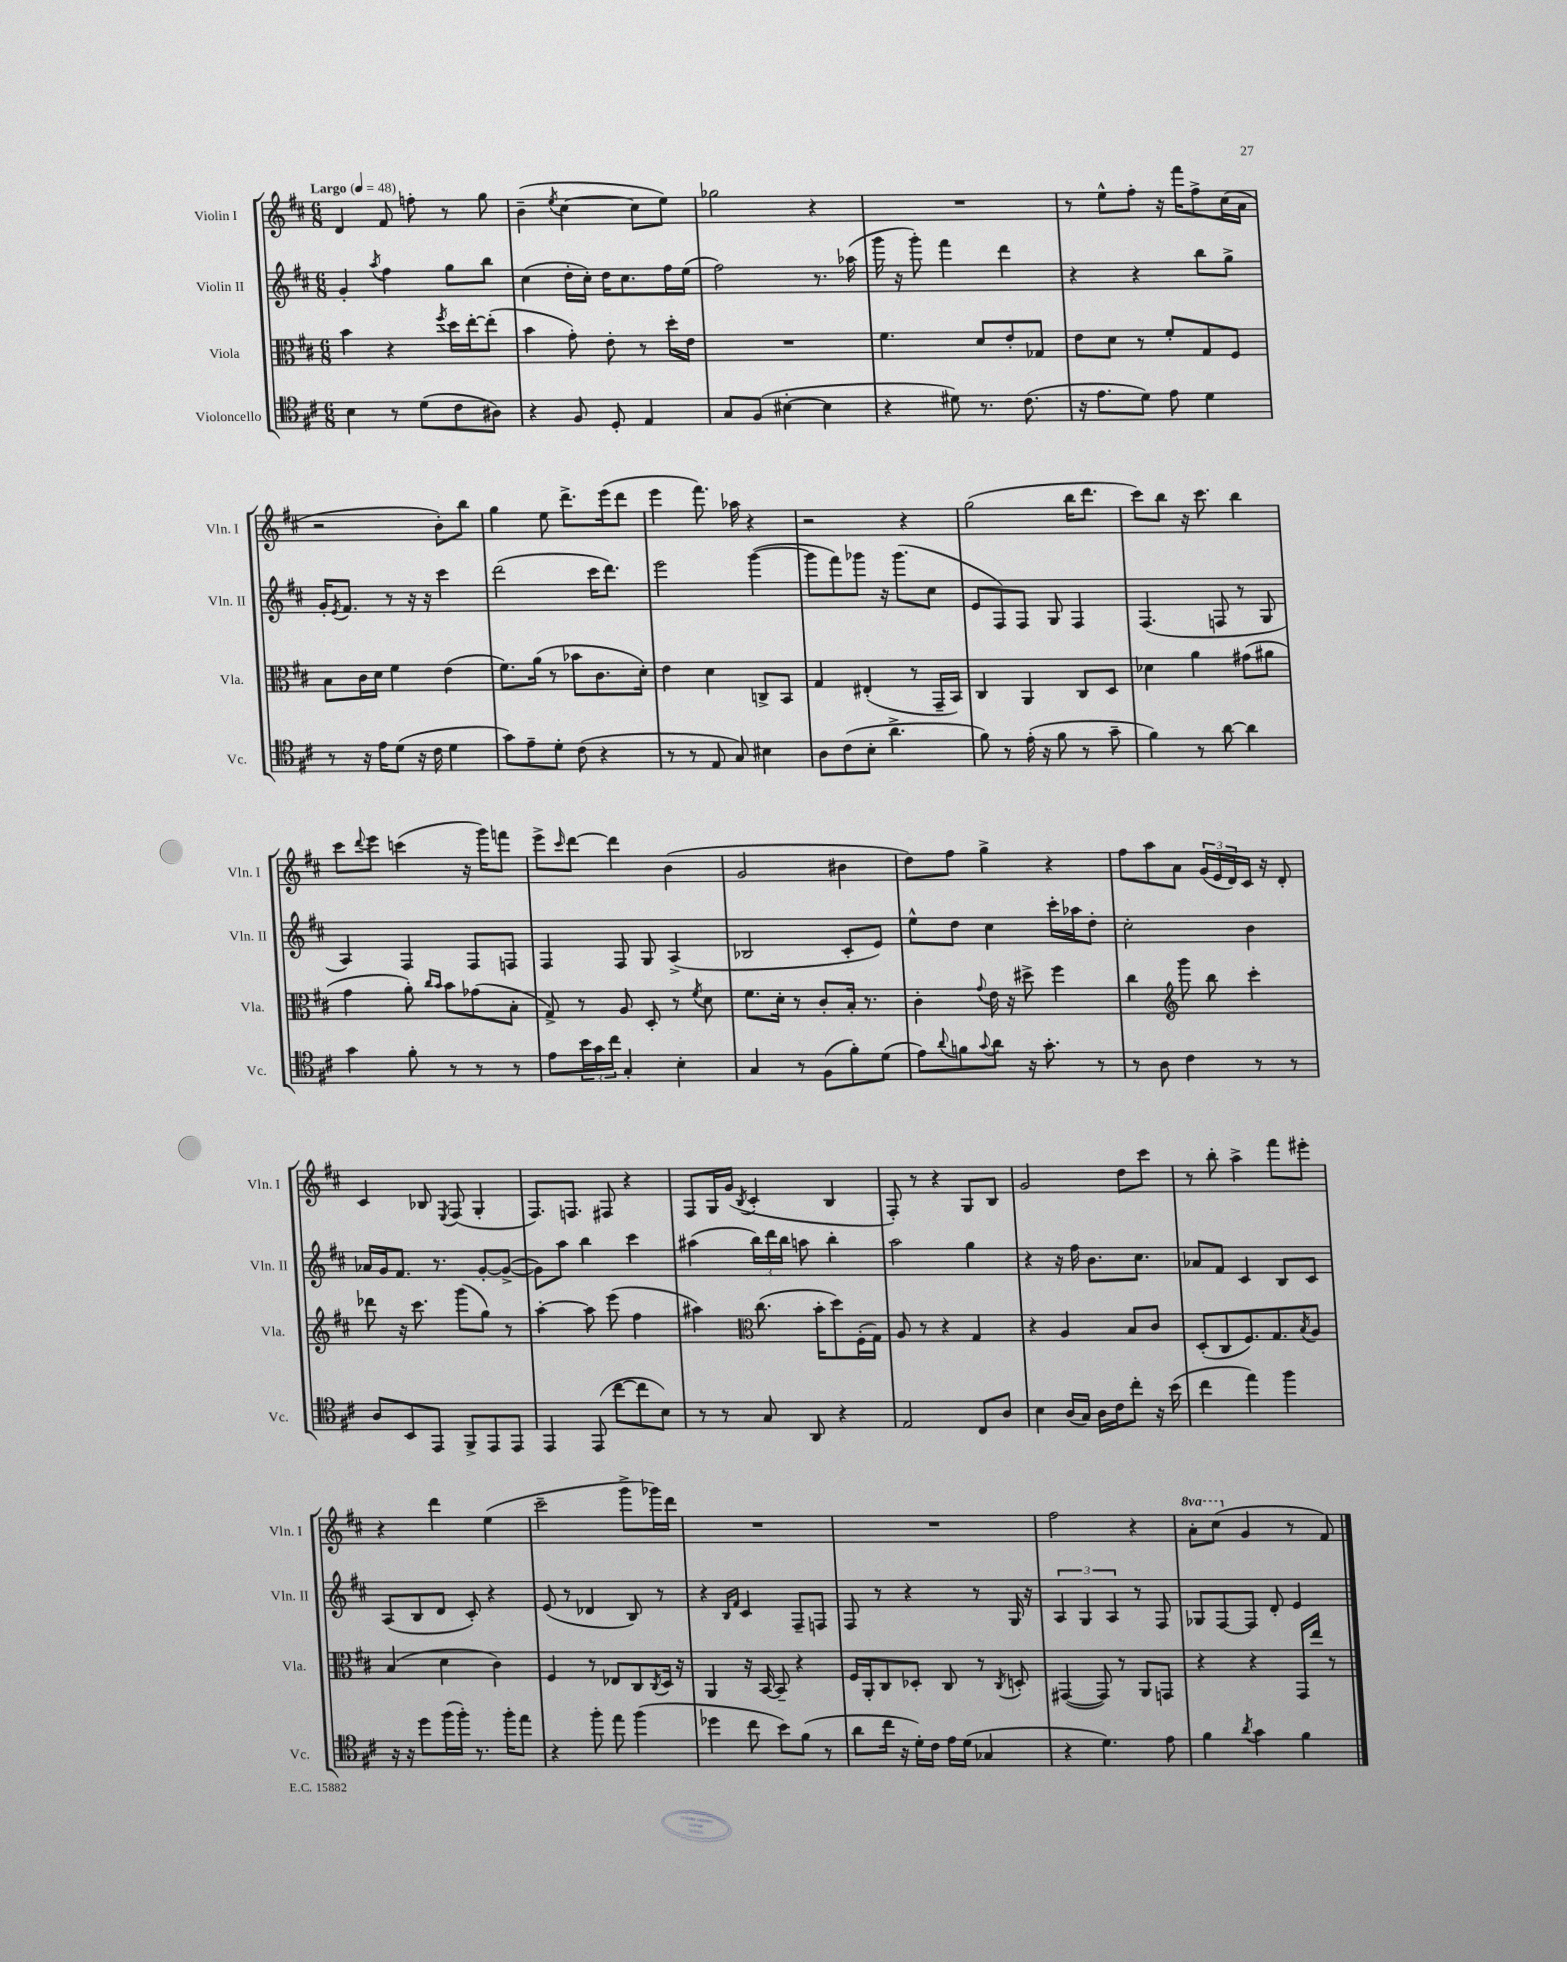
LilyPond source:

<<
\new StaffGroup <<
\new Staff = "s0" \with { instrumentName = "Violin I" shortInstrumentName = "Vln. I" } {
    \clef treble \key d \major \numericTimeSignature \time 6/8 \set Staff.ottavationMarkups = #ottavation-simple-ordinals \tempo "Largo" 4 = 48
    d'4 fis'8 f''8-. r8 g''8 |
    b'4--( \acciaccatura { e''8 } cis''4~ cis''8 e''8) |
    ges''2 r4 |
    R2. |
    r8 e''8-^ fis''8-. r16 fis'''16 fis''8-> cis''16( a'16 |
    r2 b'8-.) b''8 |
    g''4 e''8 d'''8.-> e'''16( d'''8 |
    e'''4 fis'''8.) aes''16 r4 |
    r2 r4 |
    g''2( b''16 d'''8. |
    cis'''8) b''8 r16 cis'''8. b''4 |
    cis'''8 \appoggiatura { d'''8 } e'''8 c'''4( r16 g'''16) f'''8 |
    e'''8-> \grace { cis'''16 } d'''8~ d'''4 b'4( |
    g'2 bis'4 |
    d''8) fis''8 g''4-> r4 |
    fis''8 a''8 a'8 \tuplet 3/2 { g'16( e'16 d'16) } cis'16 r16 d'8-. |
    cis'4 bes8 \acciaccatura { e8 } fis8( g4-. |
    fis8.) f8. fis8 r4 |
    fis8 g16 g'16( \acciaccatura { b8 } cis'4-. b4 |
    fis8-.) r8 r4 g8 b8 |
    g'2 d''8 cis'''8 |
    r8 b''8-. a''4-> fis'''8 eis'''8-. |
    r4 d'''4 e''4( |
    cis'''2-- g'''8-> ges'''16) d'''16 |
    R2. |
    R2. |
    fis''2 r4 |
    \ottava #1 a''8-. cis'''8( \ottava #0 g'4 r8 fis'8) \bar "|." |
}
\new Staff = "s1" \with { instrumentName = "Violin II" shortInstrumentName = "Vln. II" } {
    \clef treble \key d \major \numericTimeSignature \time 6/8
    g'4-. \acciaccatura { a''8 } fis''4 g''8 b''8 |
    cis''4( d''16-. cis''16-.) d''16 cis''8. fis''16 e''16( |
    fis''2) r8. aes''16( |
    g'''16 r16 g'''8-.) fis'''4 d'''4 |
    r4 r4 b''8 g''8-> |
    g'16-. \acciaccatura { e'8 } fis'8. r8 r16 r16 cis'''4 |
    d'''2( cis'''16 d'''8.) |
    e'''2 g'''4~( |
    g'''8 fis'''8) ges'''8 r16 ges'''8.( cis''8 |
    e'8 fis8) fis8 g8 fis4 |
    fis4.( f8 r8 g8 |
    a4) fis4 fis8 f8 |
    fis4 fis8 g8 a4->( |
    bes2 cis'8-. e'8) |
    e''8-^ d''8 cis''4 cis'''16-. aes''16 d''8-. |
    cis''2-. b'4 |
    aes'16 g'16 fis'8. r8. g'8~-. g'8~->( |
    g'8) a''8 b''4 cis'''4 |
    ais''4( \tuplet 3/2 { b''16) d'''16 b''16 } a''8 b''4-. |
    a''2 g''4 |
    r4 r16 fis''16 b'8. cis''8. |
    aes'8 fis'8 cis'4 b8 cis'8 |
    a8( b8 d'8 cis'8-.) r4 |
    e'8( r8 des'4 b8) r8 |
    r4 \grace { b16 fis'16 } cis'4 fis8-- f8 |
    fis8 r8 r4 r8 g16 r16 |
    \tuplet 3/2 { a4 g4 a4 } r8 fis8 |
    ges8 fis8~ fis8 d'8-. e'4 \bar "|." |
}
\new Staff = "s2" \with { instrumentName = "Viola" shortInstrumentName = "Vla." } {
    \clef alto \key d \major \numericTimeSignature \time 6/8
    b'4 r4 \acciaccatura { fis''8 } d''16 e''16~-. e''8-.( |
    b'4 g'8-.) e'8-. r8 d''16-. e'16 |
    R2. |
    fis'4. d'8 e'8-. ges8 |
    e'8 d'8 r8 fis'8-. g8 fis8 |
    b8 cis'16 d'16 fis'4 e'4( |
    fis'8.) a'16( r8 bes'8 cis'8. d'16-.) |
    e'4 d'4 c8-> b,8 |
    g4 eis4-.( r8 g,16-- b,16) |
    cis4 a,4 cis8 d8 |
    des'4 a'4 gis'8( ais'8 |
    g'4 a'8-.) \grace { cis''16 b'16 } b'8 ges'8( b8-. |
    g8->) r8 a8 d8-. r8 \acciaccatura { fis'8 } d'8 |
    fis'8. d'16-. r8 cis'8-. b16-. r8. |
    cis'4-. \appoggiatura { g'8 } e'16 r16 dis''8-> fis''4 |
    cis''4 \clef treble g'''8 b''8 cis'''4-. |
    des'''8 r16 cis'''8. g'''8( g''8) r8 |
    a''4~-. a''8 e'''8( fis''4 |
    ais''4) \clef alto cis''8.( b'16-. d''8) fis16-.( g16) |
    a8 r8 r4 g4 |
    r4 a4 b8 cis'8 |
    d8-.( cis8 fis8.) g8. \acciaccatura { b8 } a8 |
    b4( d'4 cis'4) |
    fis4 r8 ees8 cis8 \acciaccatura { cis8 } d16 r16 |
    a,4 r16 b,16~ b,8-- r4 |
    fis16 a,16-. cis8 des8-. cis8 r8 \acciaccatura { cis8 } d8-. |
    gis,4~( gis,8) r8 a,8 g,8 |
    r4 r4 g,16 e''16 r8 \bar "|." |
}
\new Staff = "s3" \with { instrumentName = "Violoncello" shortInstrumentName = "Vc." } {
    \clef tenor \key d \major \numericTimeSignature \time 6/8
    b4 r8 d'8( cis'8 ais8) |
    r4 fis8 d8-. e4 |
    g8 fis8( bis4~-. bis4 |
    r4 dis'8) r8. cis'8.( |
    r16 e'8. d'8) e'8 d'4 |
    r8 r16 e'16 d'8( r16 cis'16 d'4 |
    g'8) e'8-- d'8-. cis'8( r4 |
    r8 r8 e8 g8) bis4 |
    a8 cis'8( b8-. a'4.-> |
    fis'8) r8 e'16-.( r16 fis'8 r8 g'8-- |
    fis'4) r8 a'8~ a'4 |
    g'4 fis'8-. r8 r8 r8 |
    e'8 \tuplet 3/2 { b'16 g'16 cis''16 } g4-. b4-. |
    g4 r8 fis8( fis'8-.) d'8( |
    e'8) \appoggiatura { a'8 } f'8 \appoggiatura { g'8 } a'8 r16 g'8.-. r8 |
    r8 a8 cis'4 r8 r8 |
    a8 b,8 e,8 fis,8-> e,8 e,8 |
    e,4 e,8( cis''8~ cis''8 b8) |
    r8 r8 g8 a,8 r4 |
    e2 cis8 a8 |
    b4 a16( g16) a16 cis'16 cis''8-. r16 b'16( |
    cis''4 e''4) fis''4 |
    r16 r16 d''8 fis''16( fis''16-.) r8. fis''16-. e''8 |
    r4 fis''8-. e''8 fis''4( |
    des''4 cis''8 b'8) fis'8( r8 |
    a'8 cis''16 r16 d'16-.) cis'16 e'16 d'16( ges4 |
    r4 d'4.) e'8 |
    fis'4 \acciaccatura { a'8 } g'4 fis'4 \bar "|." |
}
>>
>>
\layout { \context { \Score \remove "Bar_number_engraver" } }
